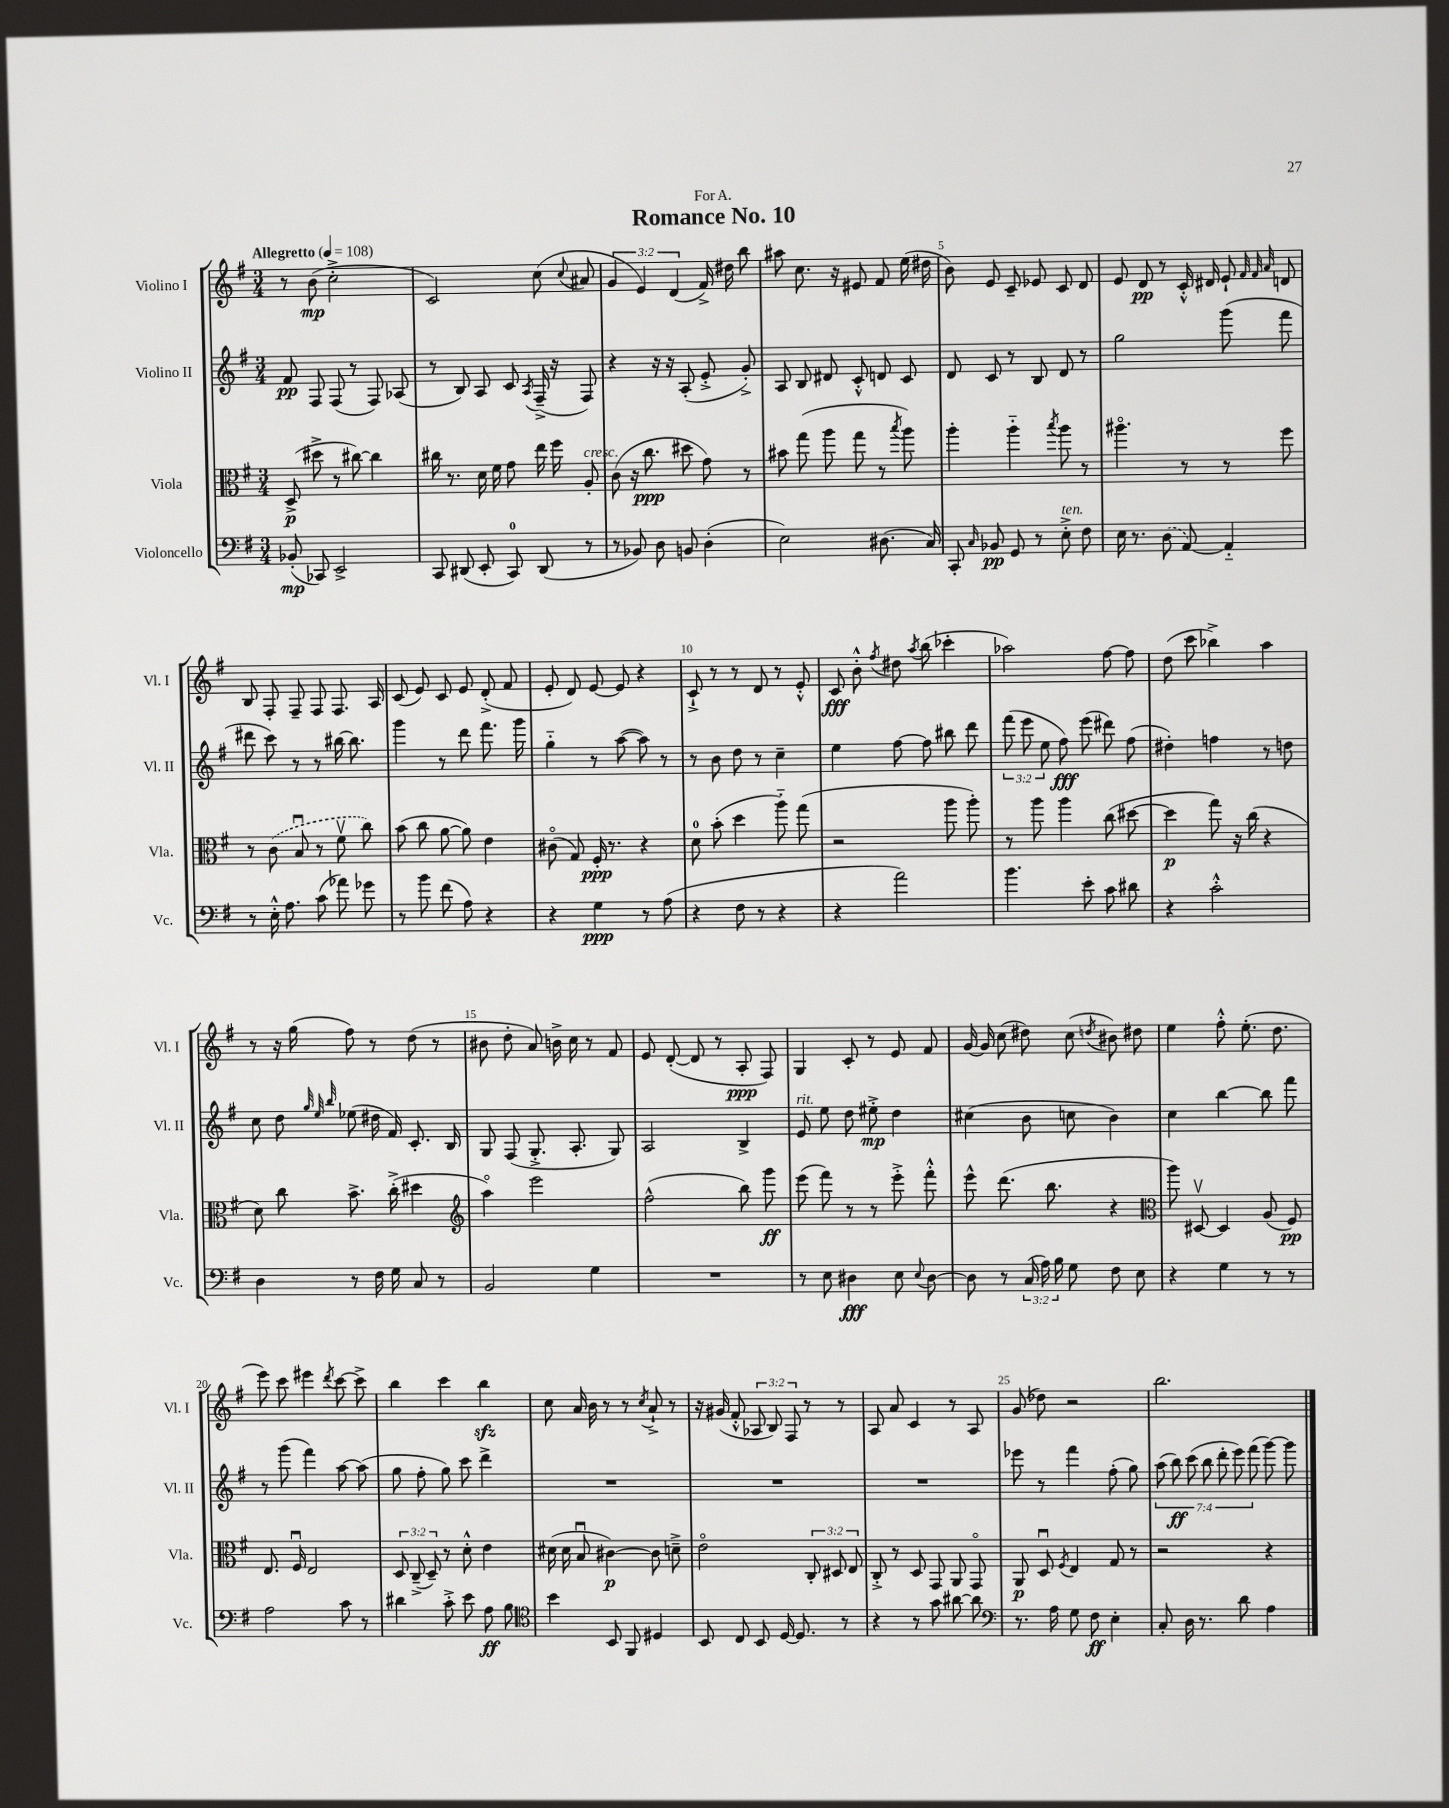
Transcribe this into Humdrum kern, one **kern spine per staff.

**kern	**dynam	**kern	**dynam	**kern	**dynam	**kern	**dynam
*part4	*part4	*part3	*part3	*part2	*part2	*part1	*part1
*staff4	*staff4	*staff3	*staff3	*staff2	*staff2	*staff1	*staff1
*I"Violoncello	*	*I"Viola	*	*I"Violino II	*	*I"Violino I	*
*I'Vc.	*	*I'Vla.	*	*I'Vl. II	*	*I'Vl. I	*
*clefF4	*	*clefC3	*	*clefG2	*	*clefG2	*
*k[f#]	*	*k[f#]	*	*k[f#]	*	*k[f#]	*
*M3/4	*	*M3/4	*	*M3/4	*	*M3/4	*
*MM108	*	*MM108	*	*MM108	*	*MM108	*
=1	=1	=1	=1	=1	=1	=1	=1
!	!	!	!	!	!	!LO:TX:a:B:t=Allegretto	!
(8BB-X'/	mp	(8D^/	p	8f#/	pp	8r	.
8CC-X/)	.	8dd#X^\	.	8F#/	.	(8b\	mp
2EE^/	.	8r	.	(8F#/	.	2cc'^\	.
.	.	[8cc#X\)	.	8r	.	.	.
.	.	4cc#\]	.	8F#/)	.	.	.
.	.	.	.	(8A-X/	.	.	.
=2	=2	=2	=2	=2	=2	=2	=2
8CC/	.	16cc#X\	.	8r	.	2c/)	.
.	.	8.r	.	.	.	.	.
(8DD#X/	.	.	.	8B/)	.	.	.
8EE'/	.	16d\	.	8A/	.	.	.
.	.	16f#\	.	.	.	.	.
8CC/)	.	8g\	.	8c/	.	.	.
.	.	.	.	8qA/	.	.	.
(8DD#/	.	16ee\	.	(16F#~^/	.	(8cc\	.
.	.	16ff#\	.	16r	.	.	.
.	.	.	.	.	.	8qqcc/	.
!	!	!LO:TX:a:i:t=cresc.	!	!	!	!	!
8r	.	8A'/	.	8F#/)	.	8a#X/	.
=3	=3	=3	=3	=3	=3	=3	=3
8r	.	(8c\	.	4r	.	6g/	.
8BB-X/)	.	16r	.	.	.	.	.
.	.	.	.	.	.	6e/)	.
.	.	8.cc\	ppp	.	.	.	.
8D\	.	.	.	16r	.	.	.
.	.	.	.	16r	.	.	.
.	.	.	.	.	.	(6d/	.
8BBn/	.	8dd#X\	.	(8A'/	.	.	.
(4D'\	.	8g\)	.	8e'^/	.	16f#^/)	.
.	.	.	.	.	.	16dd#X\	.
.	.	8r	.	8g'^/)	.	8bb\	.
=4	=4	=4	=4	=4	=4	=4	=4
2E\)	.	8b#X\	.	8A/	.	8aa#X\	.
.	.	(8gg\	.	8B/	.	8.cc\	.
.	.	8aa\	.	8d#X/	.	.	.
.	.	.	.	.	.	16r	.
.	.	8gg\	.	8c'^^/	.	8e#X/	.
(8.D#X\	.	8r	.	8dn/	.	8f#/	.
.	.	8qbb/	.	.	.	.	.
.	.	8aa\)	.	8c/	.	(16ee\	.
16C/)	.	.	.	.	.	16dd#X\	.
=5	=5	=5	=5	=5	=5	=5	=5
8CC'/	.	4aa'\	.	8d/	.	8b\)	.
16qqC/	.	.	.	.	.	.	.
8BB-X/	pp	.	.	8c/	.	8e/	.
8GG/	.	4aa\	.	8r	.	8c~/	.
8r	.	.	.	8B/	.	8e-X/	.
.	.	8qbb/	.	.	.	.	.
!LO:TX:a:i:t=ten.	!	!	!	!	!	!	!
8E'^\	.	8aa\	.	8d/	.	8c/	.
8F#\	.	8r	.	8r	.	8d/	.
=6	=6	=6	=6	=6	=6	=6	=6
16E\	.	4.aa#X\	.	2gg\	.	8e/	.
8.r	.	.	.	.	.	.	.
.	.	.	.	.	.	8d/	pp
(8D\	.	.	.	.	.	8r	.
[8AA/)	.	8r	.	.	.	16c'^^/	.
.	.	.	.	.	.	16d#X/	.
4AA/]	.	8r	.	(8ggg\	.	8e`/	.
.	.	.	.	.	.	32qqf#/	.
.	.	.	.	.	.	32qqf#/	.
.	.	.	.	.	.	32qqa/	.
.	.	8ff#\	.	8fff#\	.	8dn/	.
!!LO:LB:g=z
=7	=7	=7	=7	=7	=7	=7	=7
8r	.	8r	.	8ddd#X\	.	8B/	.
16E'^^\	.	(8c\	.	8ccc\)	.	8F#'/	.
8.A\	.	.	.	.	.	.	.
.	.	8Bu/	.	8r	.	8F#~/	.
(8c\	.	8r	.	8r	.	8F#/	.
8a-X\)	.	8f#v\	.	[16bb#X\	.	8.F#/	.
.	.	.	.	8.bb#\]	.	.	.
8g-X\	.	8cc\)	.	.	.	.	.
.	.	.	.	.	.	16A/	.
=8	=8	=8	=8	=8	=8	=8	=8
8r	.	(8b\	.	4ggg\	.	(8c/	.
8b\	.	8cc\	.	.	.	8e/)	.
(8f#\	.	[8a\	.	8r	.	8c/	.
8A\)	.	8a\])	.	8ddd\	.	8e/	.
4r	.	4e\	.	8.fff#\	.	(8d'^/	.
.	.	.	.	.	.	8f#/	.
.	.	.	.	16ggg\	.	.	.
=9	=9	=9	=9	=9	=9	=9	=9
4r	.	(8c#X\	.	4gg\	.	8e'/	.
.	.	8G/)	.	.	.	8d/)	.
4G\	ppp	16F#'/	ppp	8r	.	[8e/	.
.	.	8.r	.	.	.	.	.
.	.	.	.	([8aa\	.	8e/]	.
8r	.	4r	.	8aa\])	.	4r	.
(8A\	.	.	.	8r	.	.	.
=10	=10	=10	=10	=10	=10	=10	=10
4r	.	8d\	.	8r	.	8c`^/	.
.	.	(8b'\	.	8b\	.	8r	.
8F#\	.	4dd\	.	8dd\	.	8r	.
8r	.	.	.	8r	.	8d/	.
4r	.	8aa\)	.	4cc~\	.	8r	.
.	.	(8gg\	.	.	.	8e'^^/	.
=11	=11	=11	=11	=11	=11	=11	=11
4r	.	2r	.	4ee\	.	8c/	fff
.	.	.	.	.	.	8b'^^\	.
.	.	.	.	.	.	8qff#/	.
2a\)	.	.	.	[8ff#\	.	8dd#X\	.
.	.	.	.	.	.	8qaa/	.
.	.	.	.	8ff#\]	.	(8bb\	.
.	.	8aa\	.	8bb#X\	.	4ccc-X'\	.
.	.	8aa'\)	.	8ddd\	.	.	.
=12	=12	=12	=12	=12	=12	=12	=12
4.b\	.	8r	.	(12fff#\	.	2aa-X\)	.
.	.	.	.	12eee\	.	.	.
.	.	8aa\	.	.	.	.	.
.	.	.	.	12ee\	.	.	.
.	.	4aa\	.	8ff#\)	fff	.	.
8e'\	.	.	.	(8eee\	.	.	.
8c\	.	(8cc\	.	8ddd#X\)	.	[8ff#\	.
8d#X\	.	[8dd#X\	.	(8ff#\	.	8ff#\]	.
=13	=13	=13	=13	=13	=13	=13	=13
4r	.	4dd#\]	p	4dd#X'\)	.	(8dd\	.
.	.	.	.	.	.	8ccc\	.
2c'^^\	.	8gg\)	.	4ffn\	.	4bb-X^\)	.
.	.	16r	.	.	.	.	.
.	.	(16cc\	.	.	.	.	.
.	.	4r	.	8r	.	4aa\	.
.	.	.	.	8ddn\	.	.	.
!!LO:LB:g=z
=14	=14	=14	=14	=14	=14	=14	=14
4D\	.	8d\)	.	8cc\	.	8r	.
.	.	8cc\	.	8dd\	.	16r	.
.	.	.	.	.	.	(16gg\	.
.	.	.	.	32qqgg/	.	.	.
.	.	.	.	32qqee/	.	.	.
.	.	.	.	32qqbb/	.	.	.
8r	.	8.b^\	.	(8ee-X\	.	8ff#\)	.
16F#\	.	.	.	16dd#X\	.	8r	.
16G\	.	(16cc'^\	.	16f#/)	.	.	.
8C/	.	4dd#X\	.	8.c'/	.	(8dd\	.
8r	.	.	.	.	.	8r	.
.	.	.	.	16B/	.	.	.
=15	=15	=15	=15	=15	=15	=15	=15
*	*	*clefG2	*	*	*	*	*
2BB/	.	4aa\)	.	8G/	.	8b#X\	.
.	.	.	.	(8F#/	.	8dd'\	.
.	.	2eee\	.	8.G'^/	.	8a/)	.
.	.	.	.	.	.	16bn^\	.
.	.	.	.	8.A'/	.	16cc\	.
4G\	.	.	.	.	.	8r	.
.	.	.	.	8G/)	.	8f#/	.
=16	=16	=16	=16	=16	=16	=16	=16
2.r	.	(2ff#^^\	.	2A/	.	8e/	.
.	.	.	.	.	.	([8d'/	.
.	.	.	.	.	.	8d/]	.
.	.	.	.	.	.	8r	.
.	.	8bb\)	.	4B^/	.	8A'/	ppp
.	.	8ggg\	ff	.	.	8F#/)	.
=17	=17	=17	=17	=17	=17	=17	=17
!	!	!	!	!LO:TX:a:i:t=rit.	!	!	!
8r	.	(8eee\	.	8e/	.	4G/	.
8E\	.	8fff#\)	.	8ee\	.	.	.
4D#X\	fff	8r	.	8dd\	.	8c'/	.
.	.	8r	.	8ee#X'^\	mp	8r	.
8E\	.	8eee'^\	.	4dd\	.	8e/	.
8qqE/	.	.	.	.	.	.	.
[8D#\	.	8fff#'^^\	.	.	.	8f#/	.
=18	=18	=18	=18	=18	=18	=18	=18
8D#\]	.	8eee^^\	.	(4cc#X\	.	[16g/	.
.	.	.	.	.	.	16g/]	.
8r	.	(8.ddd\	.	.	.	(8cc\	.
(24C/	.	.	.	8b\	.	8dd#X\)	.
24A\)	.	.	.	.	.	.	.
.	.	8.bb\	.	.	.	.	.
24B\	.	.	.	.	.	.	.
8G\	.	.	.	8ccn\	.	(8cc\	.
.	.	.	.	.	.	8qddn/	.
8F#\	.	4r	.	4b\)	.	8b#X\)	.
8E\	.	.	.	.	.	8dd#X\	.
=19	=19	=19	=19	=19	=19	=19	=19
*	*	*clefC3	*	*	*	*	*
4r	.	8aa\)	.	4cc\	.	4ee\	.
.	.	[8D#Xv/	.	.	.	.	.
4G\	.	4D#/]	.	[4bb\	.	8ff#'^^\	.
.	.	.	.	.	.	(8.ee'\	.
8r	.	(8A/	.	8bb\]	.	.	.
.	.	.	.	.	.	8.dd\	.
8r	.	8F#/)	pp	8fff#\	.	.	.
!!LO:LB:g=z
=20	=20	=20	=20	=20	=20	=20	=20
2A\	.	8.E/	.	8r	.	8eee\)	.
.	.	.	.	(8ggg\	.	8ccc\	.
.	.	16F#u/	.	.	.	.	.
.	.	2E/	.	4fff#\)	.	4eee#X\	.
.	.	.	.	.	.	8qddd/	.
8c\	.	.	.	[8aa\	.	[8ccc\	.
8r	.	.	.	(8aa\]	.	8ccc^\]	.
=21	=21	=21	=21	=21	=21	=21	=21
4d#X\	.	12D/	.	8gg\	.	4bb\	.
.	.	(12C~^/	.	.	.	.	.
.	.	.	.	8ff#'\	.	.	.
.	.	12D~/)	.	.	.	.	.
8c'^\	.	8r	.	8gg\)	.	4ccc\	.
8e\	.	8d'^^\	.	8ccc\	.	.	.
8A\	ff	4e\	.	4ddd^\	.	4bbzz\	.
8B\	.	.	.	.	.	.	.
=22	=22	=22	=22	=22	=22	=22	=22
*clefC4	*	*	*	*	*	*	*
4b\	.	(16d#X\	.	2.r	.	8cc\	.
.	.	16d#\	.	.	.	.	.
.	.	8Bu/	.	.	.	16a/	.
.	.	.	.	.	.	16b\	.
8BB/	.	[4c#X\)	p	.	.	8r	.
8FF#/	.	.	.	.	.	8r	.
.	.	.	.	.	.	8qcc/	.
4D#X/	.	8c#\]	.	.	.	8a`^/	.
.	.	8dn~^\	.	.	.	8r	.
=23	=23	=23	=23	=23	=23	=23	=23
8BB/	.	2e\	.	2.r	.	16r	.
.	.	.	.	.	.	(16g#X/	.
8C/	.	.	.	.	.	8f#'^^/	.
8BB/	.	.	.	.	.	12A-X/	.
.	.	.	.	.	.	12B/)	.
[16D/	.	.	.	.	.	.	.
.	.	.	.	.	.	12F#/	.
8.D/]	.	.	.	.	.	.	.
.	.	12C'/	.	.	.	8r	.
.	.	12D#X/	.	.	.	.	.
8r	.	.	.	.	.	8r	.
.	.	12E/	.	.	.	.	.
=24	=24	=24	=24	=24	=24	=24	=24
4r	.	8C'^/	.	2.r	.	8A/	.
.	.	8r	.	.	.	8a/	.
8r	.	8D/	.	.	.	4c/	.
8g\	.	8GG/	.	.	.	.	.
[8a#X\	.	8AA/	.	.	.	8r	.
8a#\]	.	8GG/	.	.	.	8A/	.
=25	=25	=25	=25	=25	=25	=25	=25
*clefF4	*	*	*	*	*	*	*
8.r	.	8AA/	p	8eee-X\	.	(8g/	.
.	.	8Du/	.	8r	.	8dd-X\)	.
16A\	.	.	.	.	.	.	.
.	.	8qF#/	.	.	.	.	.
8G\	.	4E/	.	4fff#\	.	2r	.
8F#\	ff	.	.	.	.	.	.
4E'\	.	8G/	.	(8ff#'\	.	.	.
.	.	8r	.	8gg\)	.	.	.
=26	=26	=26	=26	=26	=26	=26	=26
8C'/	.	2r	.	(14aa\	.	2.bb\	.
.	.	.	.	14bb\)	ff	.	.
16D\	.	.	.	.	.	.	.
.	.	.	.	(14ccc\	.	.	.
8.r	.	.	.	.	.	.	.
.	.	.	.	14bb\	.	.	.
.	.	.	.	14ddd'\	.	.	.
.	.	.	.	14eee\)	.	.	.
8d\	.	.	.	.	.	.	.
.	.	.	.	(14fff#\	.	.	.
4A\	.	4r	.	[8ggg\)	.	.	.
.	.	.	.	8ggg\]	.	.	.
==	==	==	==	==	==	==	==
*-	*-	*-	*-	*-	*-	*-	*-
